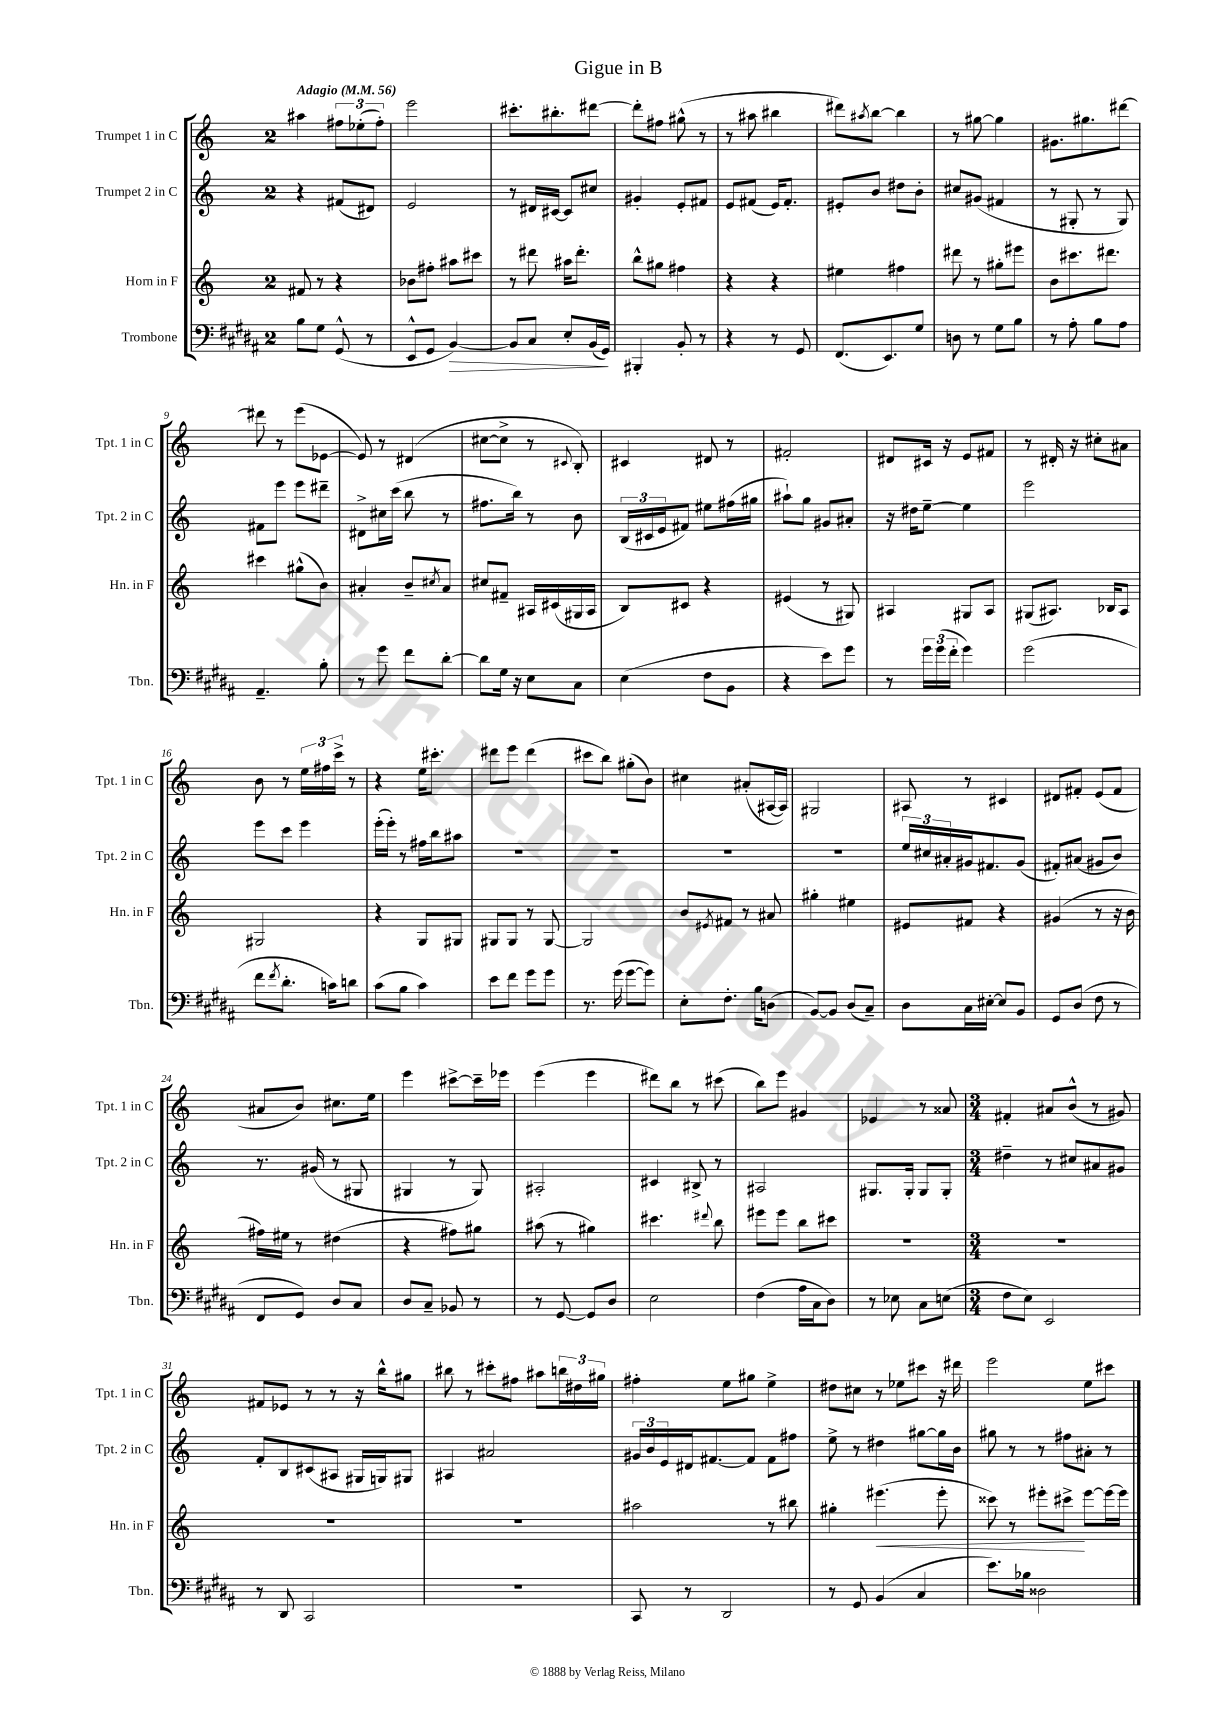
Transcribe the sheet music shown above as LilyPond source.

\header { title = "Gigue in B" }
<<
\new StaffGroup <<
\new Staff = "s0" \with { instrumentName = "Trumpet 1 in C" shortInstrumentName = "Tpt. 1 in C" } {
    \clef treble \key c \major \once \override Staff.TimeSignature.style = #'single-digit \time 2/4 \tempo "Adagio" 4 = 56
    ais''4 \tuplet 3/2 { fis''8 ees''8-.( fis''8-.) } |
    e'''2 |
    cis'''8.-. bis''8.-. dis'''8~ |
    dis'''8-. fis''8 gis''8-^( r8 |
    r8 ais''8 bis''4 |
    dis'''8) \acciaccatura { ais''8 } b''8~ b''4 |
    r8 gis''8~ gis''4 |
    gis'8. gis''8. dis'''8~ |
    dis'''8 r8 e'''8( ees'8~ |
    ees'8) r8 dis'4( |
    cis''8~ cis''8-> r8 \appoggiatura { cis'8 } b8-.) |
    cis'4 dis'8 r8 |
    fis'2-. |
    dis'8 cis'16 r16 e'8 fis'8 |
    r8 dis'16-. r16 cis''8-. ais'8 |
    b'8 r8 \tuplet 3/2 { e''16 fis''16 c'''16-> } r8 |
    r4 e''16 cis'''8.-. |
    dis'''8 e'''8 dis'''4( |
    cis'''8 b''8) gis''8-.( b'8) |
    cis''4 ais'8-.( ais16~ ais16) |
    gis2 |
    ais8 r8 cis'4 |
    dis'8 fis'8-. e'8( fis'8 |
    ais'8 b'8) cis''8. e''16 |
    e'''4 cis'''8~-> cis'''16-- ees'''16 |
    e'''4( e'''4 |
    dis'''8) b''8 r8 cis'''8( |
    b''8) e'''8 gis'4 |
    ees'4 r8 aisis'8 |
    \numericTimeSignature \time 3/4 fis'4-. ais'8 b'8-^( r8 gis'8) |
    fis'8 ees'8 r8 r8 r16 b''16-^ gis''8 |
    bis''8 r8 cis'''8-. fis''8 ais''8 \tuplet 3/2 { b''16 dis''16 gis''16 } |
    fis''4-. e''8 gis''8 e''4-> |
    dis''8 cis''8 r8 ees''8 cis'''8 r16 dis'''16 |
    e'''2 e''8 cis'''8 \bar "|." |
}
\new Staff = "s1" \with { instrumentName = "Trumpet 2 in C" shortInstrumentName = "Tpt. 2 in C" } {
    \clef treble \key c \major \once \override Staff.TimeSignature.style = #'single-digit \time 2/4
    r4 fis'8( dis'8) |
    e'2 |
    r8 dis'16 cis'16~ cis'8 cis''8 |
    gis'4-. e'8-. fis'8 |
    e'8 fis'8( e'16) fis'8.-. |
    eis'8-. b'8 dis''8 b'8-. |
    cis''8 gis'8( fis'4 |
    r8 gis8-. r8 gis8) |
    fis'8 e'''8 e'''8 dis'''8-- |
    dis'8-> cis''16 c'''16( b''8 r8 |
    fis''8. b''16) r8 b'8 |
    \tuplet 3/2 { b16( cis'16 e'16 } fis'8) eis''8 fis''16( gis''16 |
    ais''8-!) g''8 gis'8 ais'8-. |
    r16 dis''16 e''8~-- e''4 |
    e'''2 |
    e'''8 c'''8 e'''4 |
    e'''16-.( e'''16-.) r8 fis''16 b''16 ais''8 |
    R2 |
    R2 |
    R2 |
    R2 |
    \tuplet 3/2 { e''16 cis''16 ais'16-. } gis'16 fis'8. gis'8( |
    fis'8-.) ais'8( gis'8 b'8) |
    r8. gis'16( r8 gis8 |
    gis4 r8 gis8) |
    ais2-. |
    cis'4 bis8-> r8 |
    ais2 |
    gis8. gis16-. gis8 gis8-. |
    \numericTimeSignature \time 3/4 dis''4-- r8 cis''8 ais'8 gis'8 |
    f'8-. b8 cis'8( ais8 gis16 g16) gis8 |
    ais4 ais'2 |
    \tuplet 3/2 { gis'16 b'16 e'16 } dis'16 fis'8.~ fis'8 fis'8 fis''8 |
    e''8-> r8 dis''4 gis''8~ gis''16 b'16 |
    gis''8 r8 r8 fis''8 ais'8-. r8 \bar "|." |
}
\new Staff = "s2" \with { instrumentName = "Horn in F" shortInstrumentName = "Hn. in F" } {
    \clef treble \key c \major \once \override Staff.TimeSignature.style = #'single-digit \time 2/4
    fis'8 r8 r4 |
    bes'8 fis''8-. ais''8 cis'''8 |
    r8 dis'''8 ais''16 dis'''8.-. |
    b''8-^ gis''8 fis''4 |
    r4 r4 |
    eis''4 fis''4 |
    dis'''8 r8 gis''8-. eis'''8 |
    b'8 cis'''8. dis'''8. |
    cis'''4 gis''8-^( b'8) |
    ais'4-. b'8-- \acciaccatura { cis''8 } ais'8 |
    cis''8 fis'8-- ais16 cis'16( gis16 ais16 |
    b8) cis'8 r4 |
    eis'4( r8 gis8) |
    ais4 gis8 ais8 |
    gis8( ais8.) bes16 ais8 |
    gis2 |
    r4 g8 gis8 |
    gis8 gis8 r8 gis8~ |
    gis2 |
    b'8 \acciaccatura { eis'8 } fis'8 r8 ais'8 |
    gis''4-. eis''4 |
    eis'8 fis'8 r4 |
    gis'4( r8 r16 b'16 |
    fis''16) eis''16 r8 dis''4( |
    r4 fis''8) gis''8 |
    ais''8( r8 gis''4) |
    cis'''4. \appoggiatura { dis'''8 } b''8 |
    eis'''8 eis'''8 b''8 cis'''8 |
    R2 |
    \numericTimeSignature \time 3/4 R2. |
    R2. |
    R2. |
    ais''2 r8 bis''8 |
    gis''4-. eis'''4.\<( eis'''8-. |
    cisis'''8) r8 eis'''8-. cis'''8->\! eis'''8~ eis'''16~ eis'''16 \bar "|." |
}
\new Staff = "s3" \with { instrumentName = "Trombone" shortInstrumentName = "Tbn." } {
    \clef bass \key b \major \once \override Staff.TimeSignature.style = #'single-digit \time 2/4
    b8 gis8 gis,8-^( r8 |
    e,8-^ gis,8 b,4~\>) |
    b,8 cis8 e8-. b,16( gis,16\!) |
    bis,,4-. b,8-. r8 |
    r4 r8 gis,8 |
    fis,8.( e,8.) gis8 |
    d8 r8 gis8 b8 |
    r8 ais8-. b8 ais8 |
    ais,4.-- b8-. |
    r8 gis'8 fis'8 dis'8~-. |
    dis'8 gis16 r16 e8 cis8 |
    e4( fis8 b,8 |
    r4 e'8) gis'8 |
    r8 \tuplet 3/2 { gis'16 gis'16( fis'16-. } gis'4) |
    gis'2( |
    fis'8 \acciaccatura { fis'8 } dis'8.-. c'16) d'8 |
    cis'8( b8 cis'4) |
    e'8 fis'8 gis'8 gis'8 |
    r8. gis'16( gis'8~ gis'8) |
    e8-. fis8.-. b16 d8( |
    b,8~) b,8 dis8( cis8--) |
    dis8 cis16 eis16~-. eis8 b,8 |
    gis,8 dis8( fis8 r8 |
    fis,8 gis,8) dis8 cis8 |
    dis8 cis8-- bes,8 r8 |
    r8 gis,8~ gis,8 dis8 |
    e2 |
    fis4( ais16 cis16 dis8) |
    r8 ees8 cis8 e8( |
    \numericTimeSignature \time 3/4 fis8 e8) e,2 |
    r8 dis,8 cis,2 |
    R2. |
    cis,8 r8 dis,2 |
    r8 gis,8 b,4( cis4 |
    e'8.) bes16 disis2 \bar "|." |
}
>>
>>
